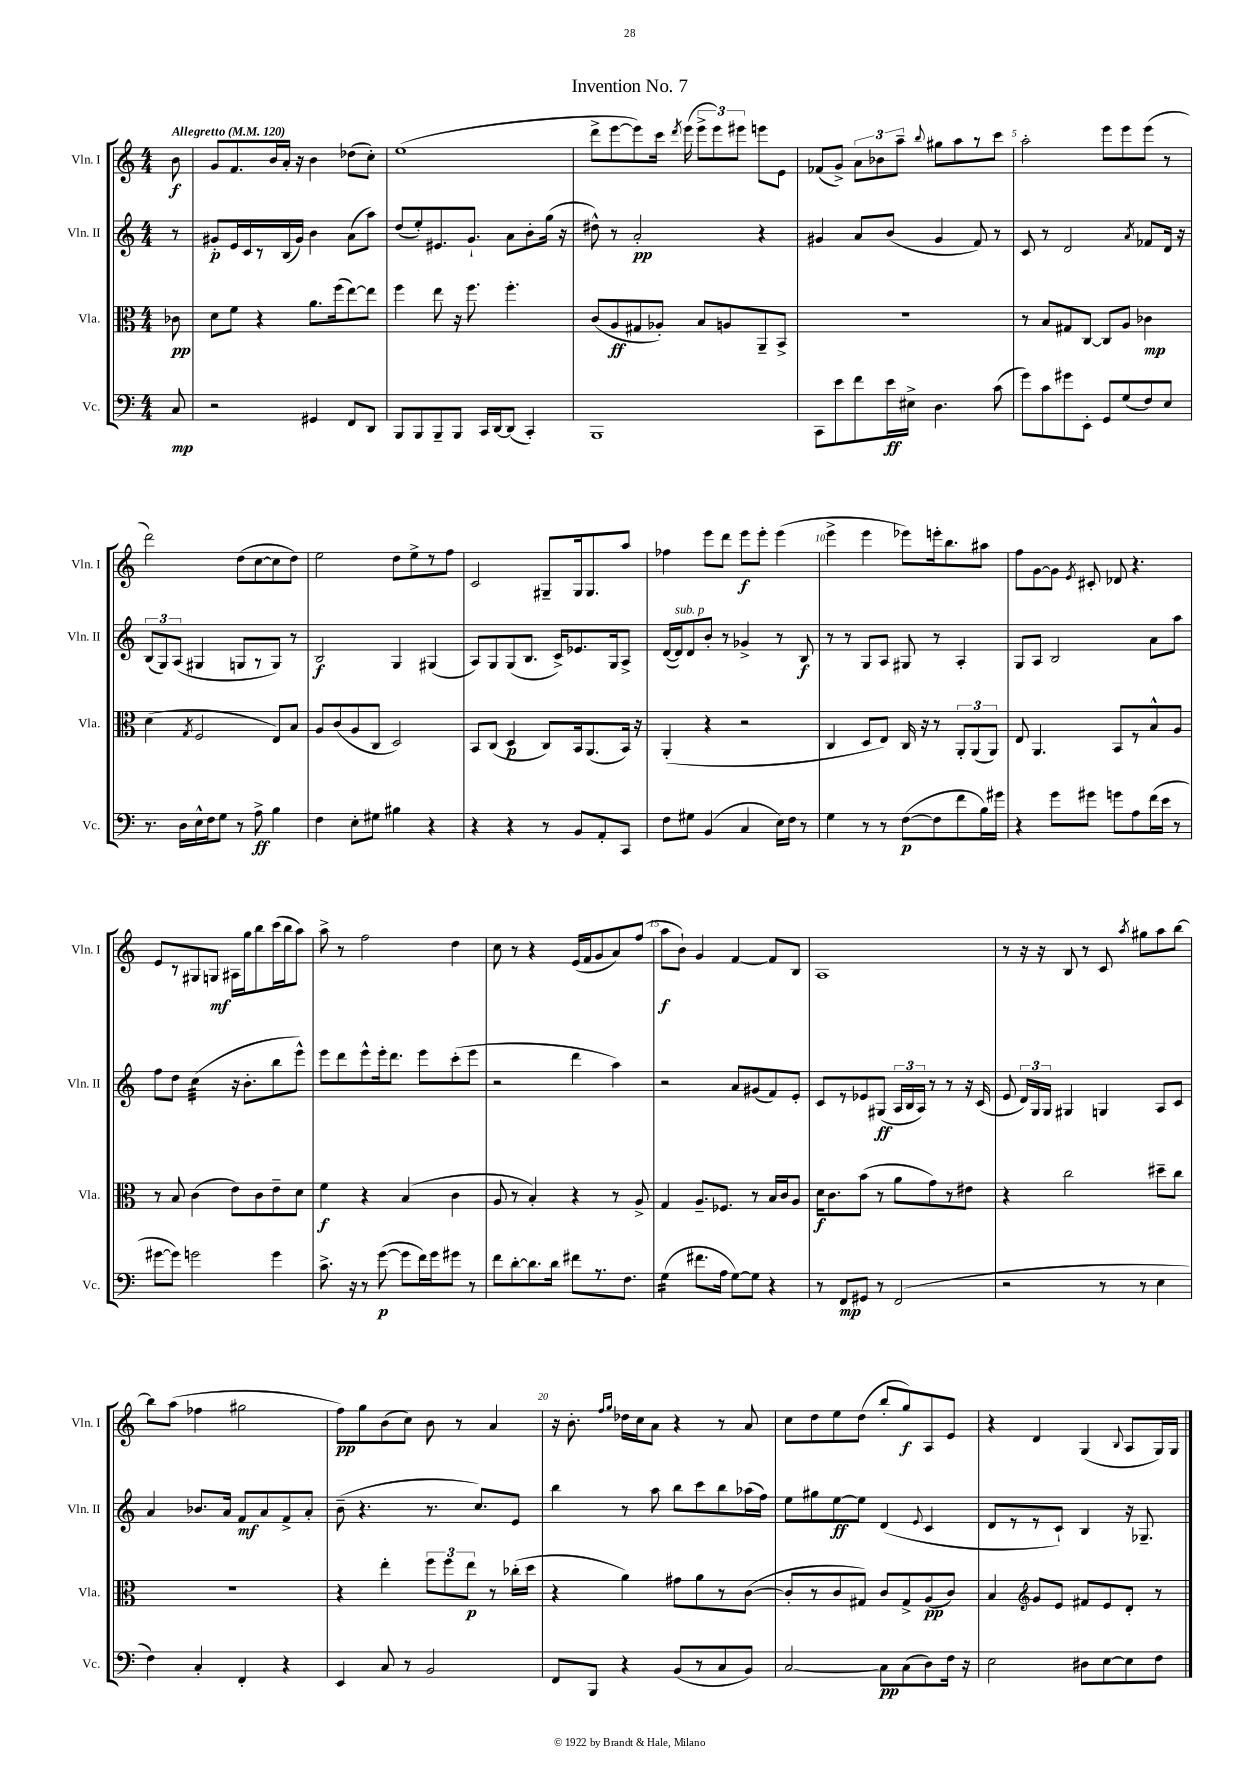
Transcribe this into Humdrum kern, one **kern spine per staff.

**kern	**kern	**kern	**kern
*staff4	*staff3	*staff2	*staff1
*clefF4	*clefC3	*clefG2	*clefG2
*k[]	*k[]	*k[]	*k[]
*M4/4	*M4/4	*M4/4	*M4/4
*MM120	*MM120	*MM120	*MM120
8C/	8c-\	8r	8b\
=	=	=	=
2r	8d\L	8g#'/L	8g/L
.	8f\J	16e/L	8.f/
.	.	16c/	.
.	4r	8r	.
.	.	.	16b/L
.	.	(16B/	16a'/JJ
.	.	16g#/JJ)	16r
4GG#/	8.a\L	4b\	4b\
.	(16ff\k	.	.
8FF/L	[8ee\)	(8a\L	(8dd-\L
8DD/J	8ee\]J	8aa\J)	8cc'\J)
=	=	=	=
8BBB/L	4ff\	(8dd/L	(1ee
8BBB/	.	8ee'/)	.
8BBB~/	8ee\	8.e#/	.
8BBB/J	16r	.	.
.	8.ff\	8.g`/J	.
16CC/LL	.	.	.
[16DD/J	.	.	.
(8DD/]J	4.ff'\	8a\L	.
4CC'/)	.	8b'\	.
.	.	(16gg\Jk	.
.	.	16r	.
=	=	=	=
1BBB	(8c/L	8dd#^^\)	8ddd^\L
.	8A/	8r	[8eee\
.	8G#/	2a'/	8eee\])
.	8A-'/J)	.	16ccc\Jk
.	.	.	8qddd/
.	.	.	(16eee\
.	8B/L	.	12eee^\L
.	.	.	12eee\)
.	8A/	.	.
.	.	.	12eee#\J
.	8AA~/	4r	8eee\L
.	8BB^/J	.	8e\J
=	=	=	=
8CC\L	1r	4g#/	(8f-/L
8e\	.	.	8g^/J)
8f\	.	8a/L	12a\L
.	.	.	12b-\
16e\L	.	(8b/J	.
.	.	.	12aa~\J
16E#^\JJ	.	.	.
.	.	.	8qqbb/
4.D\	.	4g#/	8gg#\L
.	.	.	8aa\
.	.	8f/)	8r
(8c\	.	8r	8ccc\J
=	=	=	=
8g\L)	8r	8c/	2aa'\
8c\	8B/L	8r	.
8g#\	8G#/	2d/	.
8EE'\J	[8C/J	.	.
8GG/L	8C/]L	.	8eee\L
(8G/	8A/J	.	8eee\
.	.	8qa/	.
8F/)	4c-\	8f-/L	(8eee\J
8E/J	.	16d/Jk	8r
.	.	16r	.
=	=	=	=
8.r	(4d\	(12B/L	2ddd\)
.	.	12G/)	.
.	.	(12A/J	.
16D\LL	.	.	.
.	8qG/	.	.
16E^^\	2F/	4G#/	.
16F\J	.	.	.
8G\J	.	.	.
8r	.	8G/L	(8dd\L
8A^\	.	8r	[8cc\
4B\	8E/L)	8G/J)	8cc\]
.	8B/J	8r	8dd\J)
=	=	=	=
4F\	8A/L	2B/	2ee\
.	(8c/	.	.
8E'\L	8A/	.	.
8G#\J	8C/J	.	.
4B#\	2D/)	4G/	8dd\L
.	.	.	8ee^\
4r	.	(4G#/	8r
.	.	.	8ff\J
=	=	=	=
4r	8BB/L	8A/L)	2c/
.	(8C/J	8G/	.
4r	4D/	(8G/	.
.	.	8.B/J	.
8r	8C/L)	.	8G#~/L
.	.	16c^/LK)	.
8BB/L	16BB/k	8.e-/	16G#/k
.	(8.AA/	.	8.G#/
8AA'/	.	.	.
.	.	16G/k	.
8CC/J	16BB/Jk)	8A^/J	8aa/J
.	16r	.	.
=	=	=	=
8F\L	(4AA'/	([16d/LL	4ff-\
.	.	16d/]J)	.
8G#\J	.	8d/	.
(4BB/	4r	8b'/J	8eee\L
.	.	8r	8ddd\J
4C/	2r	4g-^/	8eee\L
.	.	.	8eee'\J
16E\LL)	.	8r	(4eee\
16F\JJ	.	.	.
8r	.	8B/	.
=	=	=	=
4G\	4C/	8r	4eee^\
.	.	8r	.
8r	8D/L	8G/L	4eee\
8r	8E/J)	8A/J	.
([8F\L	16C/	8G#/	8eee-\L)
.	16r	.	.
8F\]	8r	8r	16eee'\k
.	.	.	8.bb\
8f\	12AA'/L	4A'/	.
.	(12AA/	.	.
16B\L)	.	.	8aa#\J
.	12AA/J)	.	.
16g#\JJ	.	.	.
=	=	=	=
4r	8E/	8G/L	8ff\L
.	4.AA/	8A/J	[8g\
8g\L	.	2B/	8g\]J
.	.	.	8qe/
8g#\J	.	.	8c#'/
8g\L	8BB/L	.	8d-/
8A\	8r	.	4.r
(16f\L	8B^^/	8a\L	.
16e\JJ	.	.	.
8r	8A/J	8aa\J	.
=	=	=	=
[8g#\L	8r	8ff\L	8e/L
8g#\]J)	8B/	8dd\J	8r
2g\	(4c\	(4cc\	8G#/
.	.	.	8G/J
.	8e\L)	16r	16A#\LL
.	.	8.b'\L	16gg\J
.	8c\	.	8bb\
4g\	8e~\	8bb\	(16ccc\L
.	.	.	16bb\J
.	8d\J	8eee^^\J)	8aa\J)
=	=	=	=
8.c^\	4f\	8eee\L	8aa^\
.	.	8ddd\	8r
16r	.	.	.
8r	4r	8eee^^\	2ff\
([8g\	.	16eee'\k	.
.	.	8.ddd\J	.
8g\]L	(4B/	.	.
16f\L)	.	8eee\L	.
16g\J	.	.	.
8g#\J	4c\	(8ccc'\	4dd\
8r	.	8eee\J	.
=	=	=	=
8f\L	8A/	2r	8cc\
[8d'\	8r	.	8r
8.d\]	4B'/)	.	4r
16d\Jk	.	.	.
8f#\L	4r	4ddd\	(16e/LL
.	.	.	16f/J
8.r	.	.	8g/
.	8r	4aa\)	8a/)
8.F\J	.	.	.
.	8A^/	.	(8ff/J
=	=	=	=
(4G\	4G/	2r	8aa\L
.	.	.	8b`\J)
8.f#\L	8.A~/L	.	4g/
16A\Jk	8.F-/J	.	.
[8G\L)	.	8a/L	[4f/
8G\]J	8r	(8g#/	.
4r	16B/LL	8f/)	8f/]L
.	16c/J	.	.
.	8A/J	8e'/J	8B/J
=	=	=	=
8r	16d\LK	8c/L	1A
.	8.c\	.	.
8FF/L	.	8r	.
8GG#/J	(8b\J	8e-/	.
8r	8r	(8G#/J	.
(2FF/	8a\L	24A/LL	.
.	.	24B/	.
.	.	24A/JJ)	.
.	8g\)	8r	.
.	8r	8r	.
.	8e#\J	16r	.
.	.	(16c/	.
=	=	=	=
2r	4r	8e/	8r
.	.	24d/LL)	16r
.	.	24G/	.
.	.	.	16r
.	.	24G/JJ	.
.	2cc\	4G#/	8B/
.	.	.	8r
8r	.	4G/	8c/
.	.	.	8qaa/
8r	.	.	8gg#\L
4E\	8dd#~\L	8A/L	8aa\
.	8cc\J	8c/J	[8bb\J
=	=	=	=
4F\)	1r	4a/	8bb\]L
.	.	.	(8aa\J
4C'/	.	8.b-/L	4ff-\
.	.	16a/Jk	.
4FF'/	.	8f/L	2gg#\
.	.	8a/	.
4r	.	8f^/	.
.	.	8a'/J	.
=	=	=	=
4EE/	4r	(8b~\	8ff\L)
.	.	4.r	8gg\
8C/	4ee'\	.	(8b\
8r	.	.	8cc\J)
2BB/	12ff\L	8.r	8b\
.	12ff\	.	.
.	.	.	8r
.	12ee\J	.	.
.	.	8.cc/L)	.
.	8r	.	4a/
.	(16cc-'\LL	8e/J	.
.	16dd\JJ	.	.
=	=	=	=
8FF/L	4r	4bb\	16r
.	.	.	8.b'\
8BBB/J	.	.	.
.	.	.	16qqff/LL
.	.	.	16qqgg/JJ
4r	4a\)	8r	16dd-\LL
.	.	.	16cc\J
.	.	8aa\	8a\J
(8BB/L	8g#\L	8bb\L	4r
8r	8a\	8ccc\	.
8C/	8r	8bb\	8r
8BB/J)	([8c\J	(16aa-\L	8a/
.	.	16ff\JJ)	.
=	=	=	=
[2C/	8c'/]L	8ee\L	8cc\L
.	8r	8gg#\	8dd\
.	8c/	[8ee\	8ee\
.	8G#/J)	8ee\]J	(8dd\J
8C\]L	8c/L	(4d/	8bb'/L
(8C\	8G#^/	.	8gg/)
.	.	8qqe/	.
8D\)	(8A/	4c/	8A/
16F\Jk	8c/J)	.	8e/J
16r	.	.	.
=	=	=	=
2E\	4B/	8d/L	4r
.	.	8r	.
*	*clefG2	*	*
.	8g/L	8r	4d/
.	8e/J	8c`/J)	.
8D#\L	8f#/L	4B/	(4G/
[8E\	8e/	.	.
.	.	.	8qqB/
8E\]	8d'/J	16r	8A/L
.	.	8.G-~/	.
8F\J	8r	.	16G/L)
.	.	.	16G/JJ
==	==	==	==
*-	*-	*-	*-
